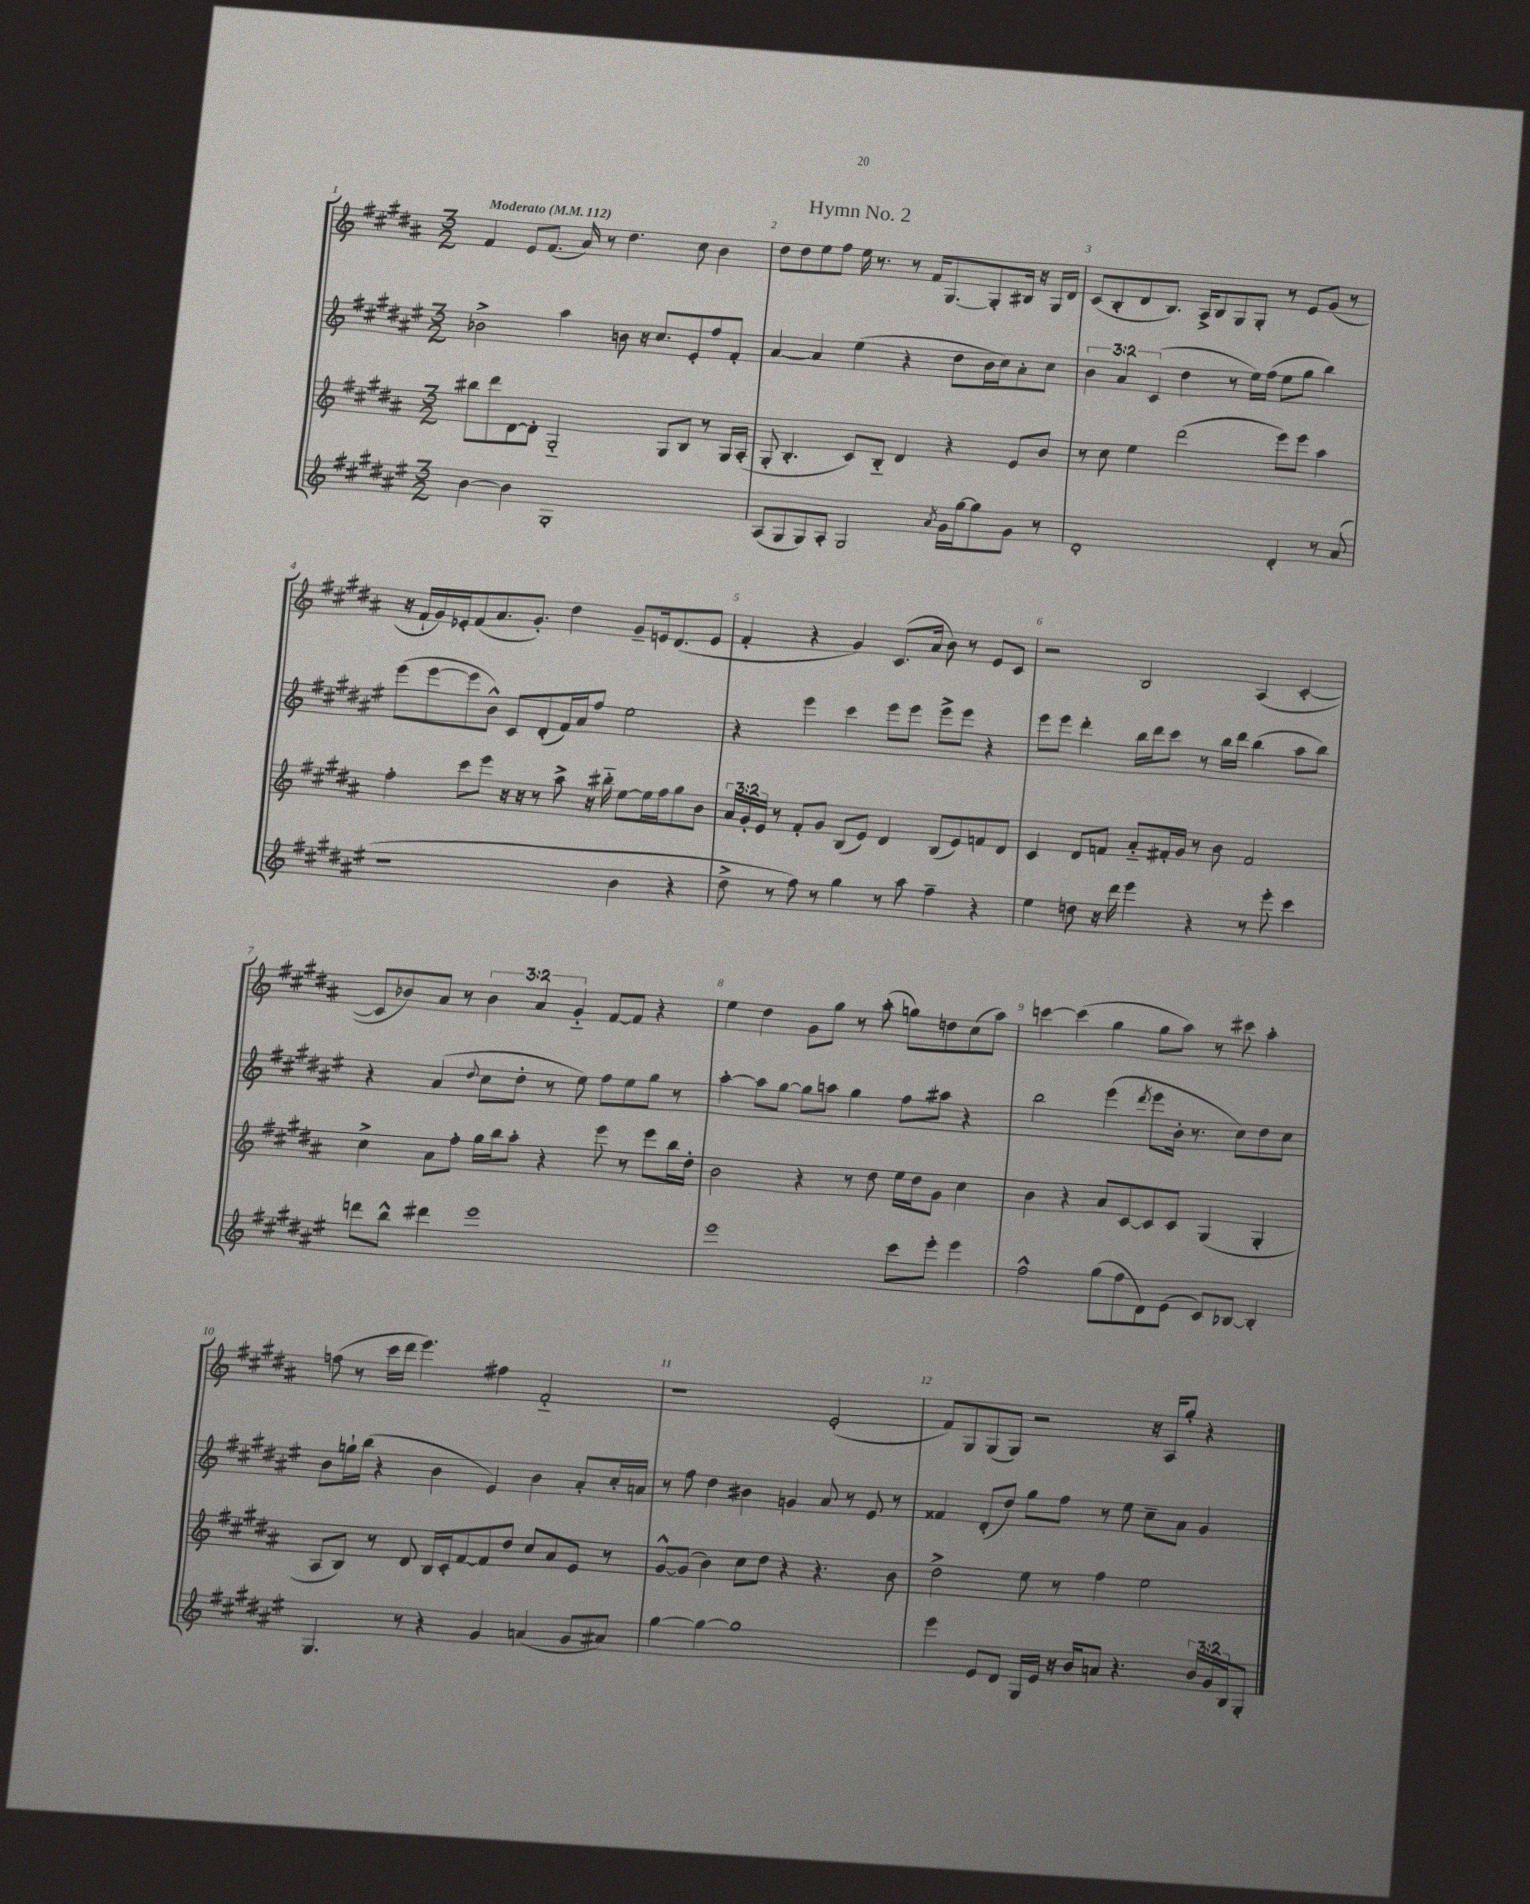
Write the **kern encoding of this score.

**kern	**kern	**kern	**kern
*staff4	*staff3	*staff2	*staff1
*clefG2	*clefG2	*clefG2	*clefG2
*k[f#c#g#d#a#e#]	*k[f#c#g#d#a#]	*k[f#c#g#d#a#e#]	*k[f#c#g#d#a#]
*M3/2	*M3/2	*M3/2	*M3/2
*MM112	*MM112	*MM112	*MM112
[4b	8bb#	2b-^	4f#
.	8ddd#	.	.
4b]	[8d#	.	8e
.	8d#']	.	(8.f#
1G#'	2G#'~	4aa#	.
.	.	.	16a#)
.	.	.	8r
.	.	8b	4.dd#
.	.	16r	.
.	.	8.cc#	.
.	8G#	.	.
.	8B	8e#'	8cc#
.	8r	8ff#	4b
.	16G#	8f#'	.
.	(16A#'	.	.
=	=	=	=
(8A#	8G#'	[4a#	8dd#
8G#	4.B'	.	8dd#
8G#)	.	4a#]	8ee
8A#'	.	.	8ff#
2G#	8c#)	(4ee#	16ee
.	.	.	8.r
.	8B'~	.	.
.	4d#	4r	8r
.	.	.	16f#
.	.	.	[8.G#
8qa#	.	.	.
16g#	4r	8dd#	.
[16gg#	.	.	.
8gg#]	.	16b	8G#']
.	.	16cc#)	.
8g#	8e	8a#'	16B#
.	.	.	16r
8r	8b	8cc#	16G#
.	.	.	16d#
=	=	=	=
1d#'	8r	6b	(8c#
.	8cc#	.	8B'
.	.	6a#	.
.	4ee	.	8d#
.	.	(6c#	.
.	.	.	8.B)
.	(2ddd#	4dd#	.
.	.	.	16A#^
.	.	.	8B
.	.	8r	8G#
.	.	16ee#)	8G#'
.	.	(16ff#	.
4d#'	8eee)	8ee#	8r
.	8eee	8gg#	8e
8r	4aa#	4bb)	(8g#
(8a#	.	.	8r
=	=	=	=
1r	4ff#'	(8eee#	16r
.	.	.	16f#`
.	.	[8eee#	16g#)
.	.	.	16e-'
.	8ccc#	8eee#]	(8f#
.	8eee	8b^^)	8.a#
.	16r	8c#	.
.	16r	.	8.g#')
.	8r	(8d#'	.
.	8aa#^	16f#)	4dd#
.	.	16a#	.
.	16r	8ff#	.
.	16bb#'~	.	.
4b	[8ee	2ee#	8g#~
.	16ee]	.	16e
.	16ff#	.	(8.d#
4r	8gg#	.	.
.	8b	.	8e
=	=	=	=
8dd#^	24a#	4r	4f#'
.	24g#'	.	.
.	24e	.	.
8r	8r	.	.
8ff#)	8f#'	4eee#	4r
8r	8g#	.	.
4gg#	(8B	4ccc#	4g#)
.	8e)	.	.
8r	4d#	8eee#	(8.c#
8aa#	.	8eee#	.
.	.	.	16a#
4ff#~	(8B	8eee#^	8b)
.	8e)	8eee#	8r
4r	8f	4r	8e
.	8d#	.	8c#
=	=	=	=
4ee#	4c#	8eee#	2r
.	.	8eee#	.
8dd	8d#	4ddd#'	.
16r	8f	.	.
16ddd#	.	.	.
4eee#	8a#'~	16bb	2B
.	.	16ddd#	.
.	16f#'	8ccc#	.
.	16g#	.	.
4r	8r	8r	.
.	8b	16bb	.
.	.	16ddd#	.
8r	2f#	(4bb	(4A#
8eee#'	.	.	.
4ccc#	.	8aa#	[4c#'
.	.	8bb)	.
=	=	=	=
8ddd	4cc#^	4r	8c#]
8bb^^	.	.	8b-)
4ddd#	8a#	(4a#	8a#
.	8ff#'	.	8r
.	.	8qqdd#	.
1eee#	16gg#	8cc#	6b-
.	16bb	.	.
.	8aa#'	8dd#'	.
.	.	.	6a#
.	4r	8r	.
.	.	.	6g#'~
.	.	8ee#)	.
.	8eee	8ff#	[8f#
.	8r	8ee#	8f#]
.	8eee	8gg#	4r
.	16bb	8r	.
.	16dd#'	.	.
=	=	=	=
1eee#	2b	[4aa#'	4ee
.	.	8aa#]	4dd#
.	.	[8gg#	.
.	4r	8gg#]	8g#
.	.	8aa	8gg#
.	8r	4gg#	8r
.	8dd#	.	(8aa#'
8ccc#	16ee	8ff#	8gg)
.	16dd#	.	.
8eee#'	8g#	8aa#	8dd
4eee#	4cc#	4r	(8cc#
.	.	.	8aa#)
=	=	=	=
2ff#^^	4b	2bb	[4ccc
.	4r	.	(4ccc]
(8gg#	8a#	(4eee#	4gg#
8ff#	[8c#	.	.
.	.	8qddd#	.
8d#)	8c#]	8eee#	8gg#
(8e#	8c#	16b'	8aa#)
.	.	8.r	.
8c#)	(4G#	.	8r
[8B-	.	8cc#)	8ccc#
4B-']	4G#'	8dd#	4aa#'
.	.	8cc#	.
=	=	=	=
4.G#	8A#	8b	(8ff
.	8B)	16gg`	8r
.	.	(16bb	.
.	8r	4r	16ccc#
.	.	.	16ddd#
8r	8d#	.	4.eee)
4r	16B	4b	.
.	16c#'	.	.
.	[8f#	.	.
4g#	8f#]	4e#)	4ff#
.	8dd#	.	.
(4a	8cc#	4b	2f#'~
.	8a#	.	.
8g#	8e	8a#'	.
8a#)	8r	16cc#'	.
.	.	16a	.
=	=	=	=
[4gg#	[8g#^^	8r	1r
.	(8g#]	8ff#	.
4gg#_	4b)	4dd#	.
1gg#]	8cc#	4b#	.
.	8dd#	.	.
.	4r	4g	.
.	4.r	8a#	(2e'
.	.	8r	.
.	.	8e#	.
.	8b	8r	.
=	=	=	=
4eee#	2dd#^	4f##	8f#)
.	.	.	8G#
8e#	.	(8d#'	(8G#
8d#	.	8dd#)	8G#)
16G#	8ee	8gg#	2r
16e#	.	.	.
16r	8r	8ff#	.
16b	.	.	.
8a	4ff#	8r	.
4.r	.	8ee#	.
.	2ee	8cc#~	16r
.	.	.	16A#
.	.	8a#	8gg#'
24b	.	4g#	4r
24g#	.	.	.
24B	.	.	.
8G#'	.	.	.
==	==	==	==
*-	*-	*-	*-
